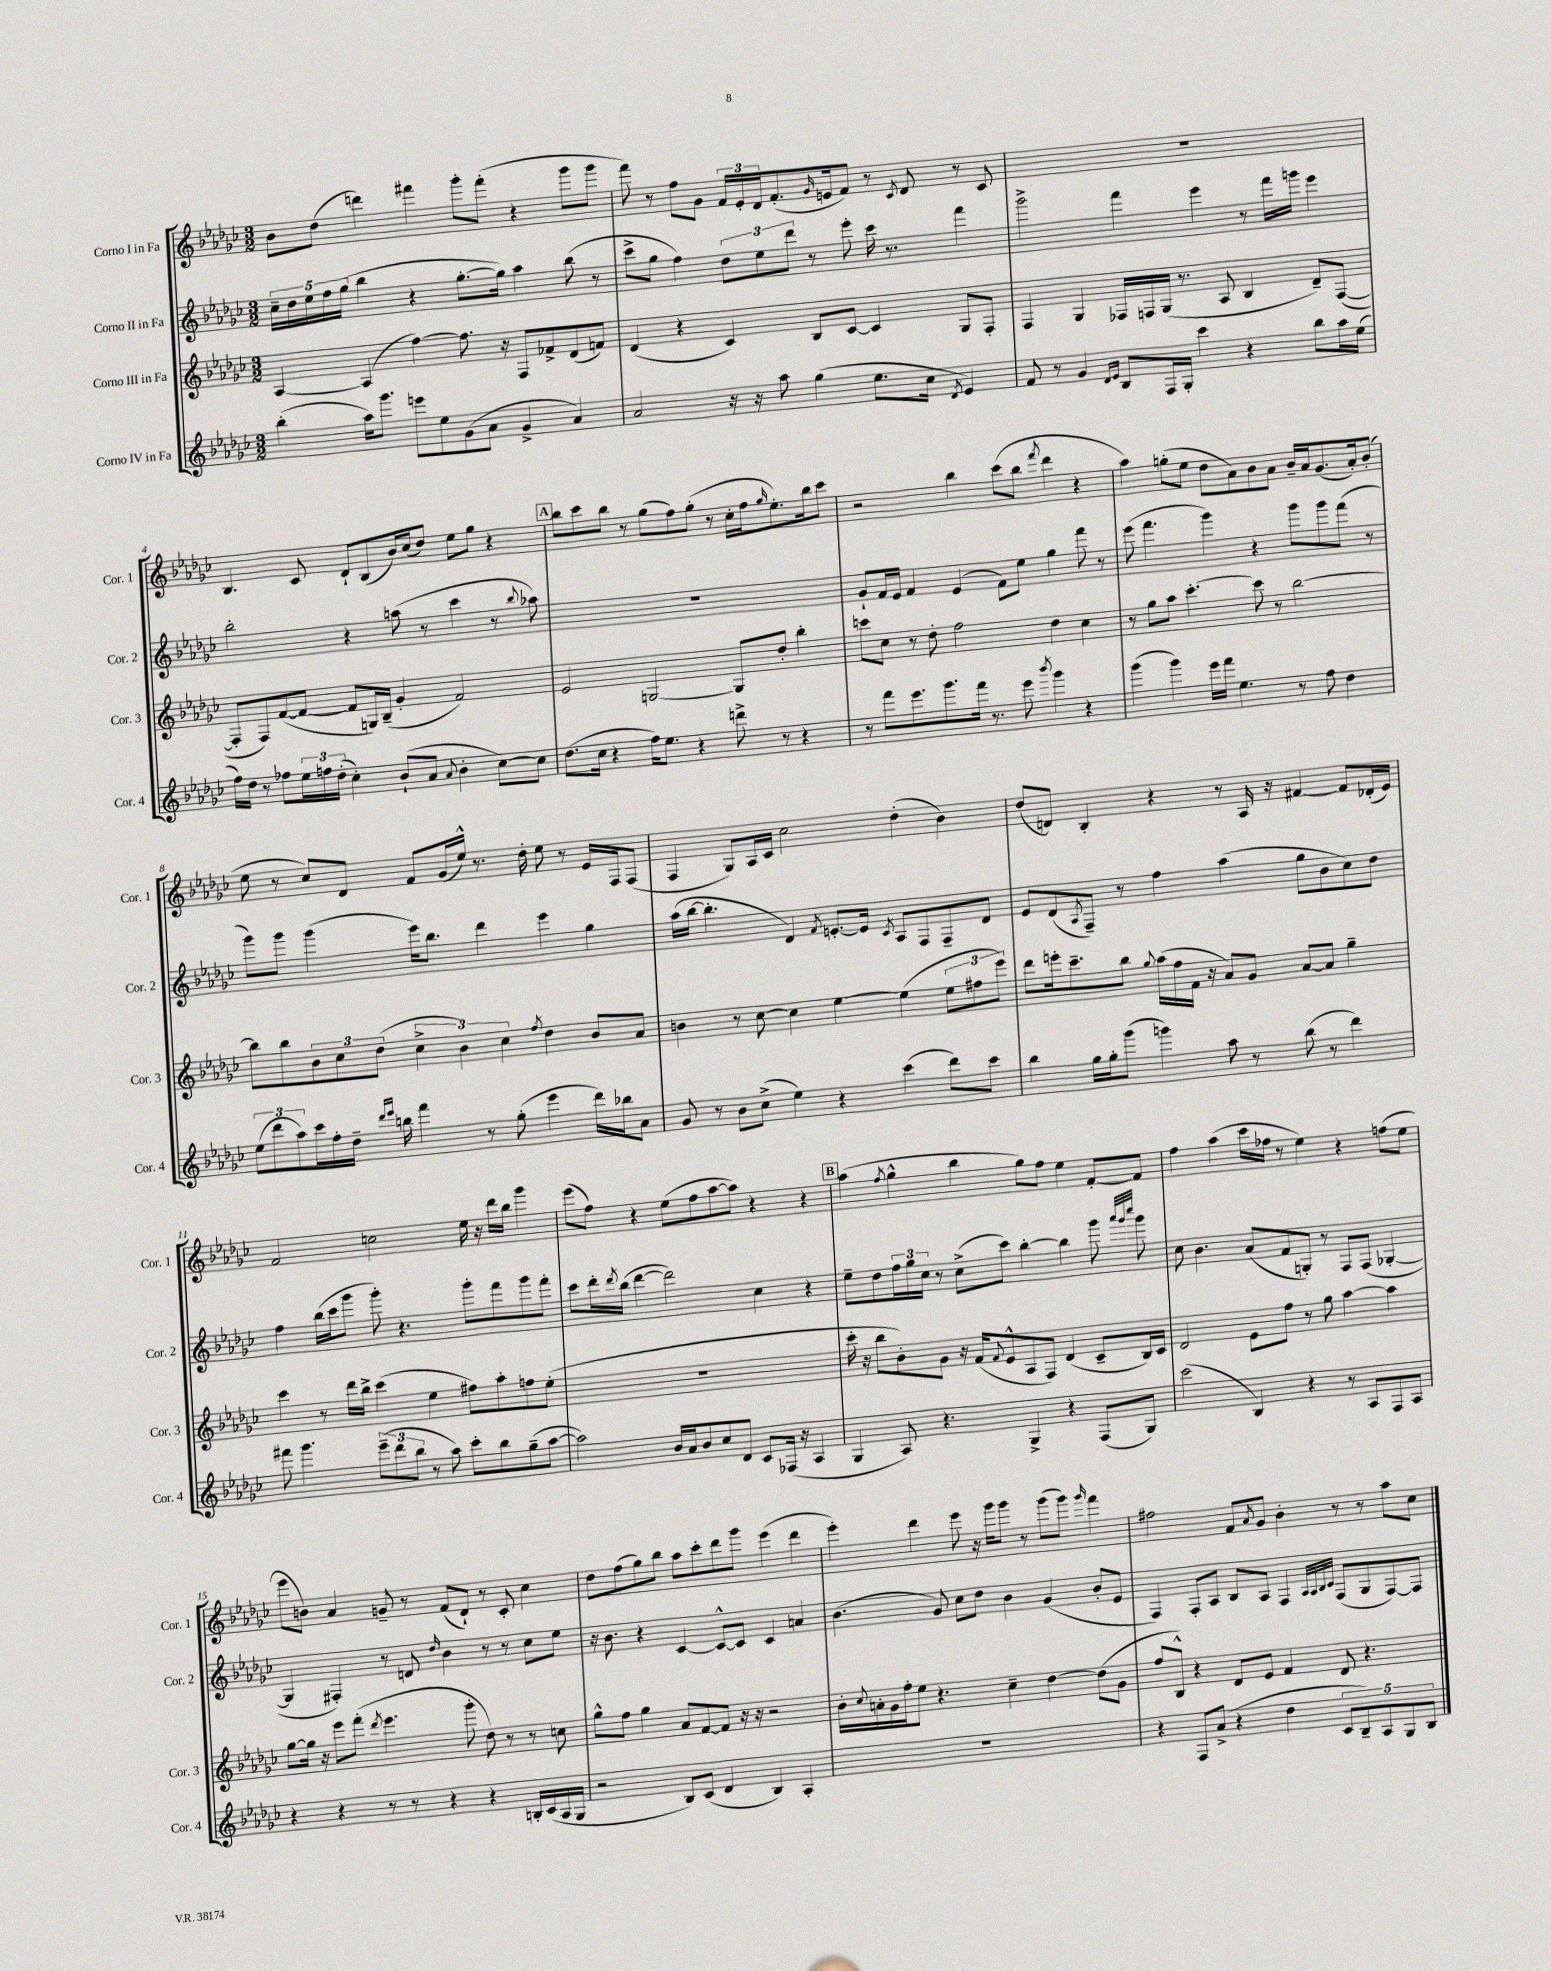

**kern	**kern	**kern	**kern
*part4	*part3	*part2	*part1
*staff4	*staff3	*staff2	*staff1
*I"Corno IV in Fa	*I"Corno III in Fa	*I"Corno II in Fa	*I"Corno I in Fa
*I'Cor. 4	*I'Cor. 3	*I'Cor. 2	*I'Cor. 1
*clefG2	*clefG2	*clefG2	*clefG2
*k[b-e-a-d-g-c-]	*k[b-e-a-d-g-c-]	*k[b-e-a-d-g-c-]	*k[b-e-a-d-g-c-]
*M3/2	*M3/2	*M3/2	*M3/2
=1	=1	=1	=1
(4bb-'\	[4A-/	20cc-~\LL	8b-\L
.	.	20dd-\	.
.	.	20ee-\	.
.	.	.	(8dd-\J
.	.	20ff\	.
.	.	(20gg-\JJ	.
16aa-\KL)	(4A-/]	4bb-\	4dddn\)
8.ggg-\J	.	.	.
8eeen\L	[4ff\)	4r	4fff#X\
8ee-\	.	.	.
(8g-\	8.ff\]	[8.gg-'\L	8ggg-'\L
8a-\J	.	.	(8fff#'\J
.	16r	16gg-\Jk])	.
4g-^/	8F/L	4aa-\	4r
.	8f-X^/	.	.
4a-/)	(8d-/	(8bb-\	8ggg-\L
.	8fn/J)	8r	8ggg-\J
=2	=2	=2	=2
2a-/	(4d-/	8ccc-^\L	8fff\)
.	.	8gg-\J	8r
.	4r	4ff\)	8ff\L
.	.	.	8g-\J
16r	4c-/)	12dd-\L	24f/LL
.	.	.	24e-'/
16r	.	.	.
.	.	12ee-\	24d-/J
8aa-\	.	.	(8.f'/
.	.	12ddd-\J	.
(4gg-\	8B-/L	8r	.
.	.	.	16qqg-/
.	.	.	16en/k
.	[8c-/J	8eee-'\	8f/J)
8.ee-\L	4c-/]	16ccc-\	8r
.	.	8.r	.
.	.	.	8qc-/
.	.	.	8d-/
16cc-\Jk	.	.	.
8qd-/	.	.	.
4e-/)	8G-/L	4fff\	8r
.	8F'/J	.	8c-/
=3	=3	=3	=3
8f/	4F/	2ggg-^\	1.r
8r	.	.	.
4g-/	4G-/	.	.
16qqd-/LL	.	.	.
16qqe-/JJ	.	.	.
8B-/L	16F-X/LL	4fff\	.
.	16Fn/	.	.
16F/L	(16G-/JJ	.	.
16G-'/JJ	8.r	.	.
4ccc-\	.	4eee-\	.
.	8A-/	.	.
4r	4B-/	8r	.
.	.	16fff\LL	.
.	.	16gggn\JJ	.
8bb-\L	8d-~/L)	4eee-\	.
16aa-\L	([8F/J	.	.
(16ee-\JJ	.	.	.
!!LO:LB:g=z
=4	=4	=4	=4
16ff\LL)	8F'/L]	2bb-'\	4.B-/
16dd-\JJ	.	.	.
8r	8F/)	.	.
8ff-X\L	([8f/	.	.
24ee-\L	8f/J_	.	8c-/
24ffn\	.	.	.
(24dd-'\JJ	.	.	.
4cc-'\)	8f/L]	4r	8d-`/L
.	16Gn/L)	.	(8B-/
.	(16B-~/JJ	.	.
(8b-`/L	4g-'/	(8aan\	16b-/L)
.	.	.	(16cc-/J
8a-/J	.	8r	8dd-/J)
8qqa-/	.	.	.
4b-'\	2f/)	4ccc-\	8ee-\L
.	.	.	8gg-\J
[8cc-\L)	.	8r	4r
.	.	8qqbb-/	.
8cc-\J]	.	8aa-X\)	.
!!LO:REH:place=s1:t=A
=5	=5	=5	=5
(8.dd-\L	2e-/	1.r	8bb-\L
.	.	.	8ccc-\
16cc-\Jk	.	.	.
4r	.	.	8bb-\J
.	.	.	8r
16ff\KL)	[2Gn/	.	(8gg-\L
8.ee-\J	.	.	.
.	.	.	8ff\)
4r	.	.	(8gg-'\J
.	.	.	8r
8dddn^\	8G/L]	.	16cc-'\LL
.	.	.	16ff\J
.	.	.	16qqgg-/
8r	8dd-'/J	.	8.ee-'\)
4r	4bb-'\	.	.
.	.	.	16bb-\k
.	.	.	8ccc-\J
=6	=6	=6	=6
8r	8cccn\L	8g-`/L	2r
8fff\L	8cc-\J	16f/L	.
.	.	16e-/JJ	.
8.eee-\	8r	4f/	.
.	8dd-'\	.	.
8.ggg-\	.	.	.
.	2ff\	(4e-/	4bb-\
16fff\Jk	.	.	.
8.r	.	.	.
.	.	8f\L)	(8ccc-\L
8eee-\	.	8ee-\J	8bb-\J
8qbbb-/	.	.	8qfff/
4ggg-\	4dd-\	4gg-\	4ddd-\
4r	4cc-\	8fff\	4r
.	.	8r	.
=7	=7	=7	=7
(4ggg-\	8r	(8eee-\	4aa-\)
.	8gg-\L	4.fff\	.
4ggg-\)	8aa-\J	.	(8ggn'\L
.	[4.ccc-'\	.	8ee-\J
16eee-\LL	.	4ggg-\)	8dd-\L
16fff\JJ	.	.	.
4.ee-\	.	.	8a-\)
.	8ccc-\]	4r	8b-\
.	8r	.	8a-\J
8r	[2bb-\	8ggg-\L	16b-~/LL
.	.	.	16a-/J
8ff\	.	8ggg-\	(8.g-/
4dd-\	.	(8fff\J	.
.	.	.	16a-'/k)
.	.	8r	(8b-'/J
!!LO:LB:g=z
=8	=8	=8	=8
(12ee-\L	8bb-\L]	8ggg-\L)	8ee-\
12ddd-\	.	.	.
.	8bb-\	8ggg-\J	8r
12aa-\)	.	.	.
16ccc-\L	12b-\	(4ggg-\	8cc-/L)
16ff'\	.	.	.
.	12cc-\	.	.
16dd-~\JJ	.	.	8d-/J
.	(12dd-\J	.	.
16qqddd-/LL	.	.	.
16qqeee-/JJ	.	.	.
16bbn\	.	.	.
4fff\	6cc-^\	16eee-\KL)	8f/L
.	.	8.bb-\J	.
.	.	.	(16g-/L
.	6b-\)	.	.
.	.	.	16ee-^^/JJ)
8r	.	4ddd-\	8.r
.	6cc-\	.	.
(8gg-'\	.	.	.
.	.	.	16dd-'\
.	8qff/	.	.
4eee-\	4dd-\	4eee-\	8ee-\
.	.	.	8r
16ddd-\LL)	8b-/L	4gg-\	16e-/LL
16bb-X\J	.	.	16F/J
8a-\J	8a-/J	.	(8F/J
=9	=9	=9	=9
8g-/	4bn\	(16aa-\LL	4F/
.	.	[16bb-\JJ	.
8r	.	4.bb-'\]	.
8b-\L	8r	.	8G-/L)
(8cc-^\J	[8cc-\	.	16A-/L
.	.	.	16c-/JJ
4ee-\)	4cc-\]	4d-/)	2cc-\
.	.	8qf/	.
4r	[4ee-\	[8.en'/L	.
.	.	16e/Jk]	.
.	.	8qc-/	.
(4ccc-\	(4ee-\]	8A-/L	(4dd-'\
.	.	8F/	.
8ddd-\L)	12ee-\L	8F~/	4b-\)
.	12ff#X\	.	.
8ccc-\J	.	8d-/J	.
.	12eee-\J)	.	.
=10	=10	=10	=10
4bb-\	8ddd-\L	8e-/L	(8dd-/L
.	16eeen'\k	(8d-/	8dn/J)
.	8.ccc-~\	.	.
.	.	8qA-/	.
16gg-\LL	.	8F~/J)	4B-'/
16gg-'\J	.	.	.
(8ggg-\J	8bb-\J	8r	.
.	8qqgg-/	.	.
4gggn\)	(16aa-\LL	4ff\	4r
.	16ff\	.	.
.	16f\JJ	.	.
.	16r	.	.
8aa-\	8a-/L)	(4aa-\	8r
8r	8g-/J	.	16A-/
.	.	.	16r
(8bb-\	[8a-/L	8gg-\L	[4f#X/
8r	8a-/J]	8b-\	.
4ddd-\)	4gg-~\	8cc-\)	8f#/L]
.	.	8dd-\J	(16d-X'/L
.	.	.	16e-/JJ)
!!LO:LB:g=z
=11	=11	=11	=11
8fff#X\	4ccc-\	4ff\	2f/
4.ggg-\	.	.	.
.	8r	(16bb-\LL	.
.	.	16ccc-\J	.
.	16ddd-\LL	8ggg-\J	.
.	16bb-^\JJ	.	.
(12eee-~\L	(4ccc-\	8ggg-'\)	2ccn\
12ddd-\	.	.	.
.	.	4.r	.
12bb-\J	.	.	.
8r	4ee-\	.	.
8aa-\)	.	.	.
8ccc-'\L	8ff#X\L)	8ggg-'\L	16ee-\
.	.	.	16r
8bb-\	8aa-'\	8fff\	16ddd-\LL
.	.	.	16bb-\JJ
(8gg-~\	8ffn\	8ggg-\	4ggg-\
[8aa-\J	(8ee-'\J	8fff'\J	.
=12	=12	=12	=12
2aa-\])	1.r	8ccc-\L	(8eee-\L
.	.	16ddd-'\L	8ff\J)
.	.	8qddd-/	.
.	.	(16bb-\JJ	.
.	.	[4ddd-\	4r
16b-/LL	.	2ddd-\])	(8ee-\L
16a-/J	.	.	.
8b-/	.	.	8ff\
8cc-/	.	.	[8aa-\
8d-/J	.	.	8aa-\J])
8c-/L	.	4cc-\	4r
(16F-X/Jk	.	.	.
16r	.	.	.
4A-/	.	4r	4r
!!LO:REH:place=s1:t=B
=13	=13	=13	=13
4G-/	16ccc-'\	8ee-~\L	(4aa-\
.	16r	.	.
.	8bb-\L	8dd-\	.
.	.	.	8qff/
8A-/)	8b-'\)	24ff\L	4gg-^^\
.	.	24gg-\	.
.	.	24cc-\JJ	.
4.r	8g-\J	8r	.
.	16r	(8cc-^\L	4bb-\
.	(16f/KL	.	.
.	8qqf/	.	.
.	8e-^^/	8ccc-\J)	.
4G-^/	8A-/	[4bb-'\	8gg-\L)
.	8F/J)	.	8ff\J
4r	(4d-/	4bb-\]	4ee-\
(8F/L	8c-~/L	8ggg-\	[8f'/L
.	.	32qqaaa-/LLL	.
.	.	32qqggg-/	.
.	.	32qqcccc-/JJJ	.
8G-/J)	16B-/L)	8ggg-\	8f/J]
.	16c-/JJ	.	.
=14	=14	=14	=14
(2ccc-\	2d-/	8cc-\	4ff\
.	.	4.b-\	.
.	.	.	(4aa-\
4B-/)	8e-\L	(8a-/L	16ccc-\LL
.	.	.	16ff-X\JJ
.	8ff\J	8f/	8r
4r	8r	8Gn'/J)	4ee-\)
.	8gg-\	8r	.
8r	[4aa-\	8F/L	4r
8A-/L	.	(8F/J	.
8F/	4aa-\]	[4G-X'/	(8ffn\L
8A-/J	.	.	8ee-\J
!!LO:LB:g=z
=15	=15	=15	=15
4r	[8gg-\L	4G-/]	8eee-\L
.	16gg-\Jk]	.	8bn\J)
.	16r	.	.
4r	8eee-\L	4F#X'/)	4a-/
.	(8fff'\J	.	.
.	8qddd-/	.	.
8r	4.eee-\	8r	8gn~/
8r	.	8dn/	8r
.	.	16qqdd-/	.
4r	.	4b-\	(8f/L
.	8ggg-'\	.	8d-`/J)
4r	8dd-\)	8r	8r
.	8r	8r	8c-'/
16Bn'/LL	8r	8cc-\L	4cc-\
(16c-/	.	.	.
16A-/	8ccn\	8ee-\J	.
16G-/JJ	.	.	.
=16	=16	=16	=16
2r	8gg-^^\L	16r	8dd-\L
.	.	8.b-\	.
.	8ff\J	.	(8ff\
.	4gg-\	4r	8gg-\)
.	.	.	8bb-\J
8B-/L)	8a-/L	[4c-/	8aa-\L
(8c-/J	[8f/	.	8ccc-'\
4d-/	8f/J]	8c-^^/L_	8ddd-\
.	16r	8c-/J]	8ggg-\J
.	16r	.	.
4B-/)	2r	4c-/	(4eee-\
4A-'/	.	4an/	4ddd-\
=17	=17	=17	=17
1.r	16b-'\LL	(4.b-\	4eee-'\)
.	8qqcc-/	.	.
.	16an'\	.	.
.	16g-\	.	.
.	16ff'\J	.	.
.	8ee-\J	.	4ddd-\
.	4.r	8g-/)	.
.	.	8cc-\L	8eee-\
.	.	8dd-\J	16r
.	.	.	16ggg-\KL
.	4cc-~\	4b-\	8ggg-\J
.	.	.	8r
.	[4dd-\	(4g-/	(8ggg-\L
.	.	.	8ggg-\J)
.	.	.	16qqggg-/
.	(8dd-\L]	8b-'/L	4fff\
.	8g-\J	8e-/J	.
=18	=18	=18	=18
4r	8ff/L	4F/)	2ff#X\
.	8B-^^/J)	.	.
8F/L	4r	8F'/L	.
(8a-^/J	.	8A-/J	.
4r	8d-/L	8B-/L	8f/L
.	.	.	8qa-/
.	8e-/J	8A-/J	8g-/J
4dd-\	4f/	4F/	4b-'\
.	.	32qqA-/LLL	.
.	.	32qqA-/	.
.	.	32qqB-/	.
.	.	32qqc-/JJJ	.
10c-/L	8d-/	(8F/L	8r
10B-~/)	.	.	.
.	4.r	8G-/	8r
10A-/	.	.	.
.	.	[8F/)	8aa-\L
10G-/	.	.	.
.	.	8F/J]	8cc-\J
10B-/J	.	.	.
==	==	==	==
*-	*-	*-	*-
